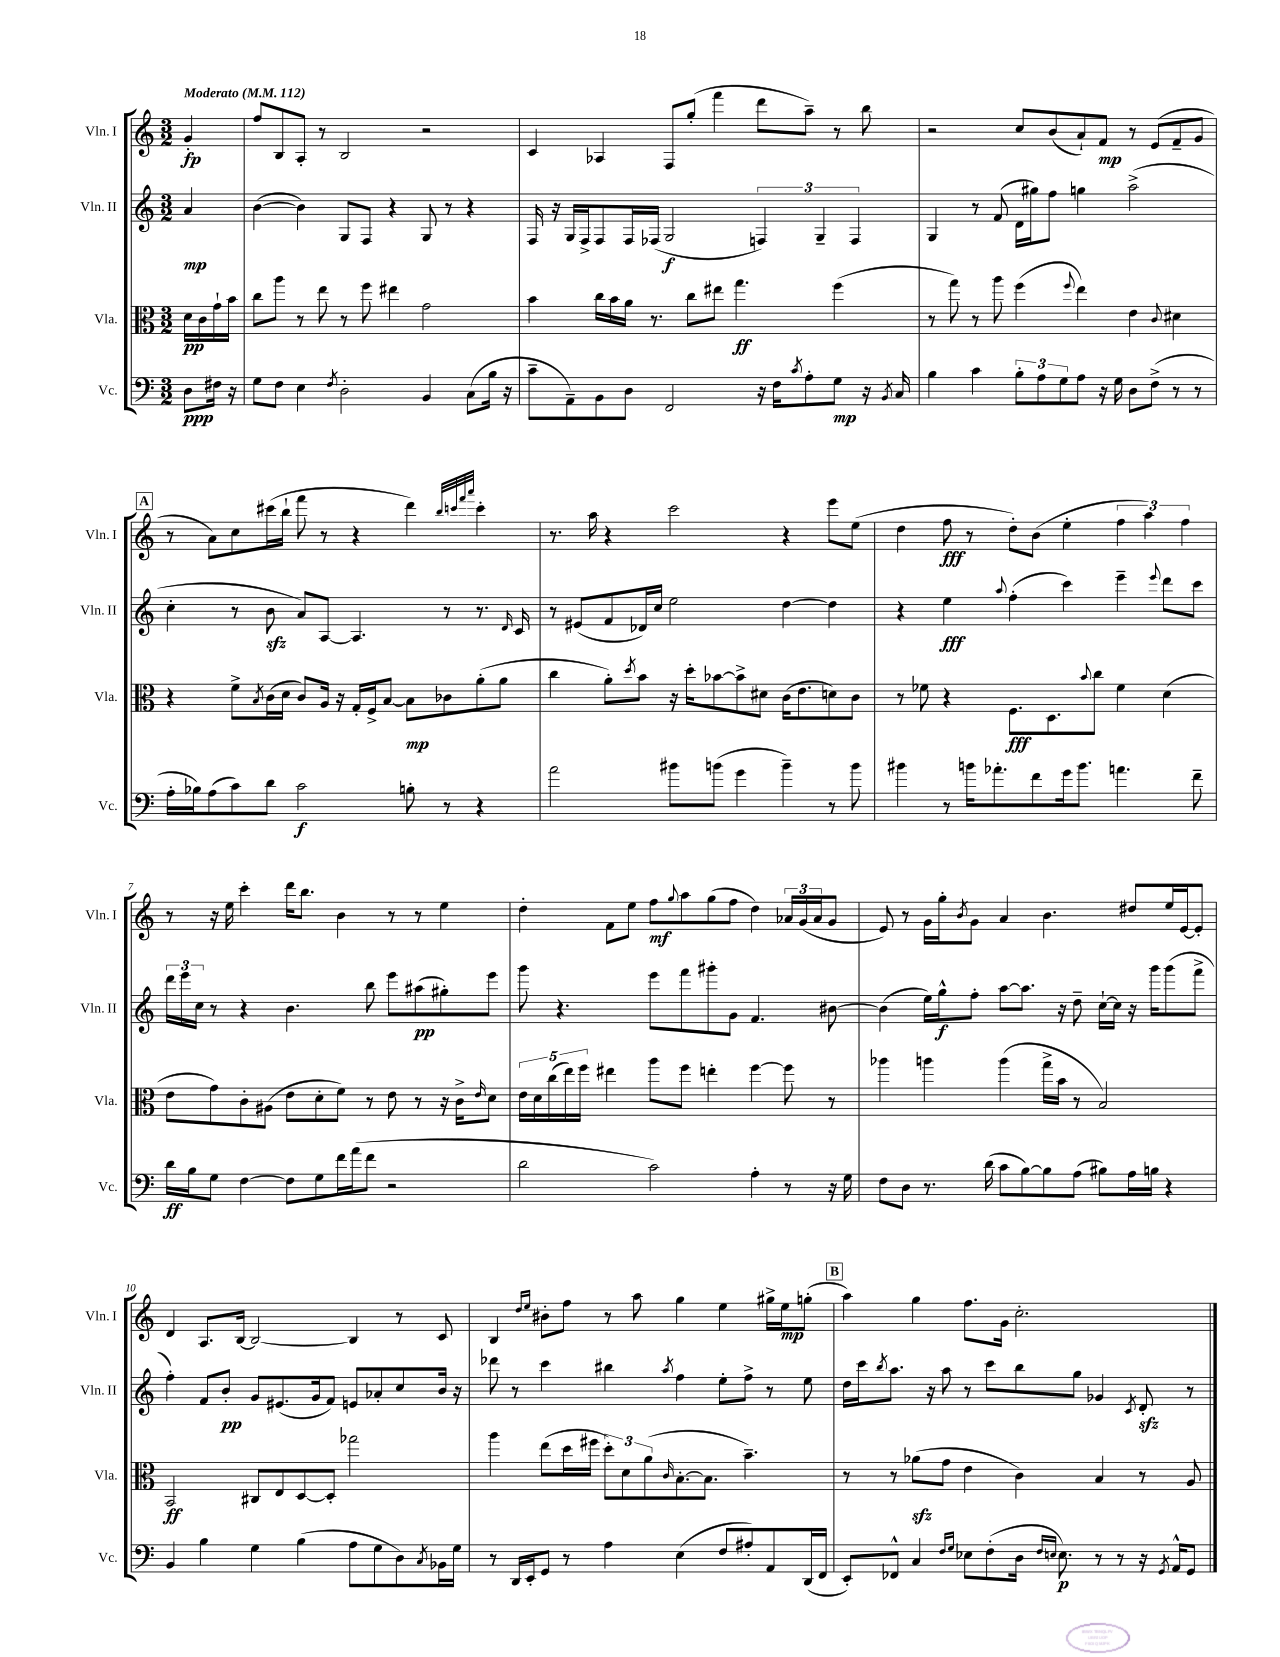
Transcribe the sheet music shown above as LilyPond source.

<<
\new StaffGroup <<
\new Staff = "s0" \with { instrumentName = "Vln. I" shortInstrumentName = "Vln. I" } {
    \clef treble \key c \major \numericTimeSignature \time 3/2 \partial 4 \tempo "Moderato" 4 = 112
    g'4-.\fp |
    f''8 b8 a8-. r8 b2 r2 |
    c'4 aes4 f8 g''8-.( f'''4 d'''8 a''8--) r8 b''8 |
    r2 c''8 b'8( a'8-!) f'8\mp r8 e'8( f'8-- g'8 |
    \mark \markup { \box "A" } r8 a'8) c''8 cis'''16( b''16-! f'''8 r8 r4 d'''4) \grace { b''32 c'''32 f'''32 a'''32 } c'''4-. |
    r8. a''16 r4 c'''2 r4 e'''8 e''8( |
    d''4 f''8\fff r8 d''8-.) b'8( e''4-. \tuplet 3/2 { f''4 a''4) f''4 } |
    r8 r16 e''16 c'''4-. d'''16 b''8. b'4 r8 r8 e''4 |
    d''4-. f'8 e''8 f''8\mf \appoggiatura { g''8 } a''8 g''8( f''8 d''4) \tuplet 3/2 { aes'16 g'16( aes'16 } g'8 |
    e'8) r8 g'16 g''16-. \acciaccatura { b'8 } g'8 a'4 b'4. dis''8 e''16 e'16~ e'8-. |
    d'4 a8. b16~ b2~ b4 r8 c'8 |
    b4 \grace { d''16 e''16 } bis'8-. f''8 r8 a''8 g''4 e''4 gis''16-> e''16\mp g''8-.( |
    \mark \markup { \box "B" } a''4) g''4 f''8. g'16 c''2.-. \bar "|." |
}
\new Staff = "s1" \with { instrumentName = "Vln. II" shortInstrumentName = "Vln. II" } {
    \clef treble \key c \major \numericTimeSignature \time 3/2 \partial 4
    a'4\mp |
    b'4~( b'4) g8 f8 r4 g8 r8 r4 |
    f16 r16 g16 f16-> f8 f16 fes16( g2\f \tuplet 3/2 { f4) g4-- f4 } |
    g4 r8 f'8( d'16 gis''16) f''8 g''4 a''2->( |
    \mark \markup { \box "A" } c''4-. r8 b'8\sfz a'8) a8~ a4. r8 r8. \grace { d'16 } c'16 |
    r8 eis'8( f'8 des'16) c''16 e''2 d''4~ d''4 |
    r4 e''4\fff \appoggiatura { a''8 } f''4-.( c'''4) e'''4-- \appoggiatura { e'''8 } d'''8 c'''8 |
    \tuplet 3/2 { d'''16 e'''16 c''16 } r8 r4 b'4. b''8 e'''8 ais''8\pp( gis''8-.) e'''8 |
    g'''8 r4. e'''8 f'''8 gis'''8-. g'8 f'4. bis'8~ |
    bis'4( e''16) g''16-^\f f''8-. a''8~ a''8. r16 d''8-- c''16~-! c''16 r16 g'''16 g'''8( f'''8-> |
    f''4-.) f'8 b'8-.\pp g'8 eis'8.( g'16 f'8) e'8 aes'8-. c''8 b'16 r16 |
    des'''8 r8 c'''4 bis''4 \acciaccatura { a''8 } f''4 e''8-. f''8-> r8 e''8 |
    \mark \markup { \box "B" } d''16 c'''16 \acciaccatura { b''8 } a''8. r16 a''8 r8 c'''8 b''8 g''8 ges'4 \acciaccatura { c'8 } d'8-.\sfz r8 \bar "|." |
}
\new Staff = "s2" \with { instrumentName = "Vla." shortInstrumentName = "Vla." } {
    \clef alto \key c \major \numericTimeSignature \time 3/2 \partial 4
    d'16\pp c'16 g'16-! b'16 |
    c''8 a''8 r8 e''8 r8 f''8 eis''4 g'2 |
    b'4 c''16 b'16 a'16 r8. c''8 eis''8 g''4.\ff f''4( |
    r8 g''8) r8 a''8 f''4( \appoggiatura { f''8 } e''4) e'4 \appoggiatura { c'8 } dis'4 |
    \mark \markup { \box "A" } r4 f'8-> \acciaccatura { b8 } c'16( d'16 c'8) a16 r16 g16-. f16-> b8~ b8\mp ces'8 a'8-.( a'8 |
    c''4 a'8-.) \acciaccatura { d''8 } b'8 r16 d''16-. bes'8~ bes'8-> dis'8 c'16( e'8. d'8) c'8 |
    r8 fes'8 r4 f8.\fff d8. \appoggiatura { b'8 } c''8 fes'4 d'4( |
    e'8 g'8) c'8-. ais8( e'8 d'8-. f'8) r8 e'8 r8 r16 c'16-> \grace { e'16 } d'8 |
    \tuplet 5/4 { e'16 d'16 c''16( e''16) f''16 } eis''4 a''8 f''8 e''4-. f''4~ f''8 r8 |
    aes''4 a''4 a''4( g''16-> b'16 r8 b2) |
    b,2\ff cis8 e8 d8~ d8-. ges''2 |
    a''4 e''8( d''16 fis''16 \tuplet 3/2 { d''8-.) d'8 a'8( } \grace { c'16 } b8.~-. b8. b'4.--) |
    \mark \markup { \box "B" } r8 r8 aes'8\sfz( g'8 e'4 c'4) b4 r8 a8 \bar "|." |
}
\new Staff = "s3" \with { instrumentName = "Vc." shortInstrumentName = "Vc." } {
    \clef bass \key c \major \numericTimeSignature \time 3/2 \partial 4
    d8\ppp fis16 r16 |
    g8 f8 e4 \acciaccatura { f8 } d2-. b,4 c8( b16 r16 |
    c'8-- a,8--) b,8 d8 f,2 r16 f16 \acciaccatura { c'8 } a8-. g8\mp r16 \acciaccatura { b,8 } c16 |
    b4 c'4 \tuplet 3/2 { b8-. a8 g8 } a8 r16 g16 d8 f8->( r8 r8 |
    \mark \markup { \box "A" } a16-. bes16) a8( c'8) d'8 c'2\f b8-. r8 r4 |
    a'2 bis'8 b'8( g'4 b'4--) r8 b'8 |
    bis'4 r8 b'16 aes'8.-. f'8 g'16 b'8. a'4. f'8-- |
    d'16\ff b16 g8 f4~ f8 g8 f'16 a'16( f'8 r2 |
    d'2 c'2) a4-. r8 r16 g16 |
    f8 d8 r8. d'16( c'8 b8~) b8 a8( bis8) a16 b16 r4 |
    b,4 b4 g4 b4( a8 g8 d8) \acciaccatura { c8 } bes,16 g16 |
    r8 d,16 e,16-. g,8 r8 a4 e4( f8 ais8-.) a,8 d,16( f,16 |
    \mark \markup { \box "B" } e,8-.) fes,8-^ c4 \grace { f16 g16 } ees8 f8-.( d16 \grace { f16 e16 } e8.\p) r8 r8 r16 \acciaccatura { g,8 } a,16-^ g,8 \bar "|." |
}
>>
>>
